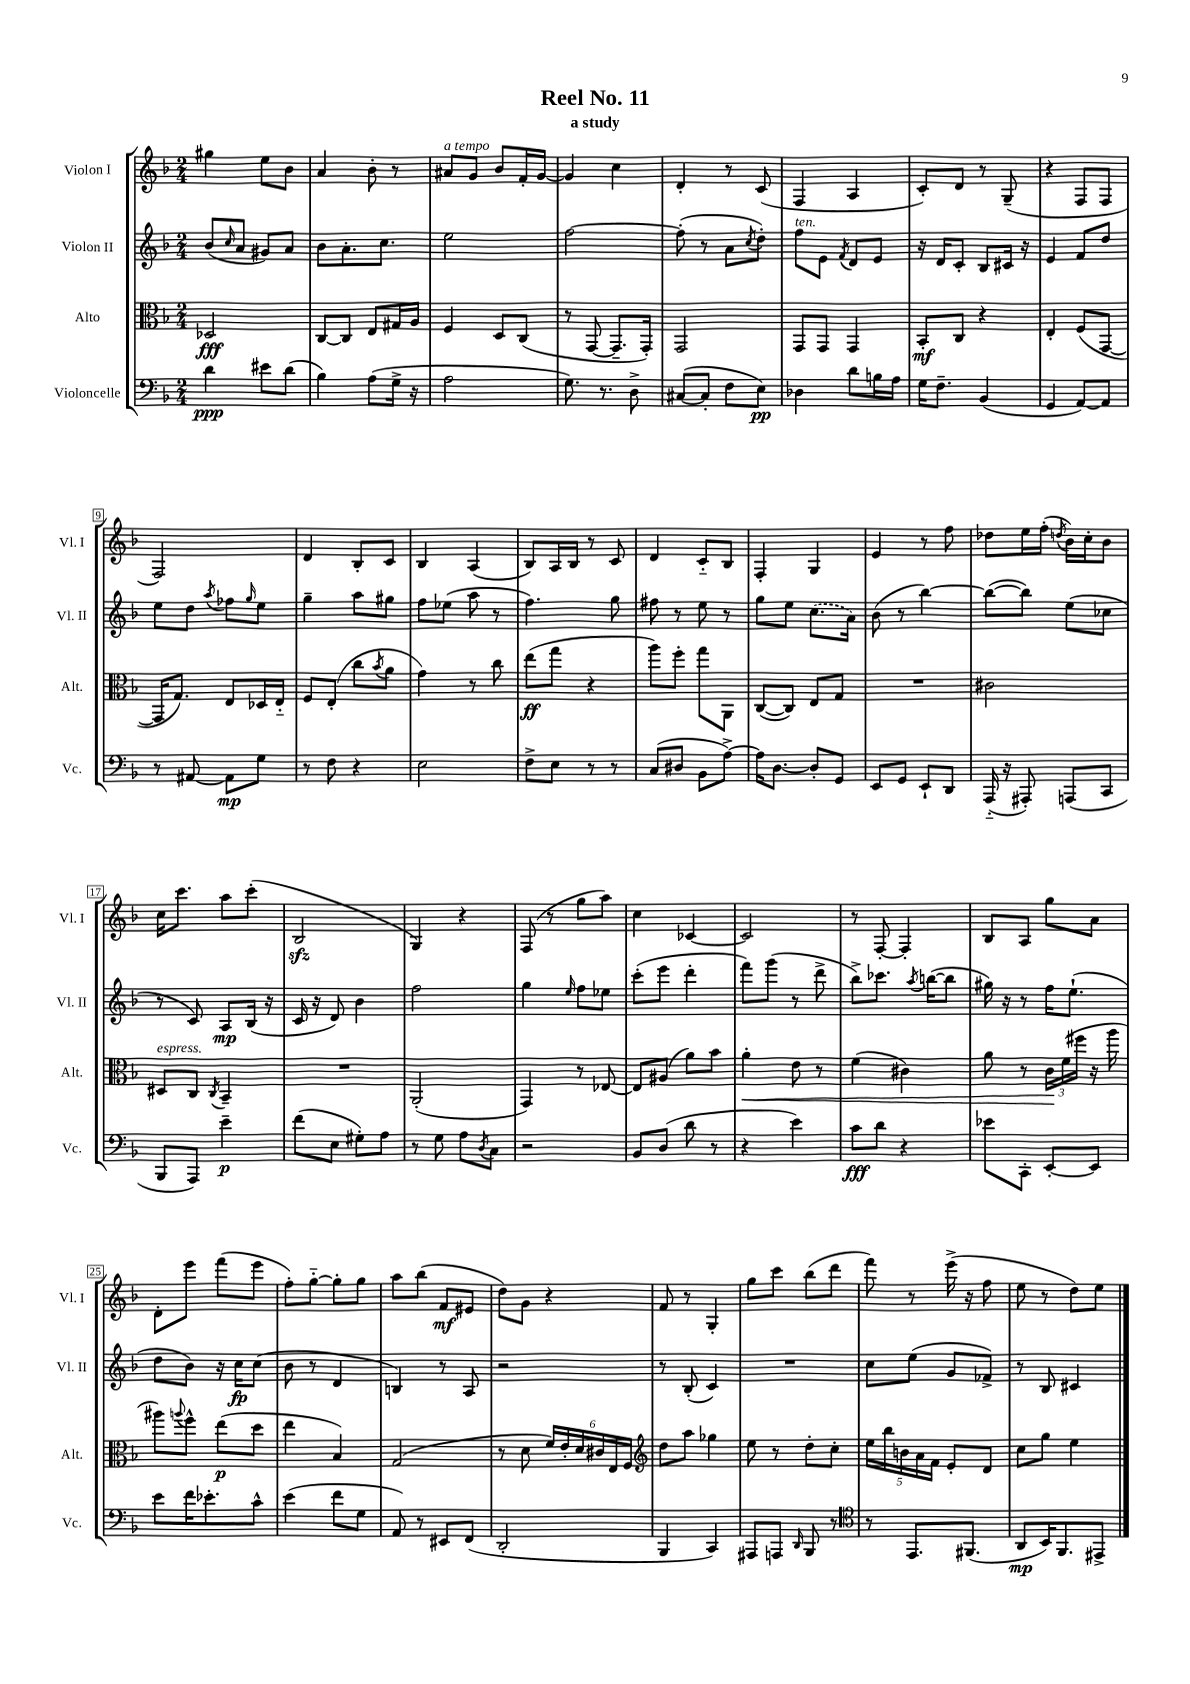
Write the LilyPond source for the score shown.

\header { title = "Reel No. 11" subtitle = "a study" }
<<
\new StaffGroup <<
\new Staff = "s0" \with { instrumentName = "Violon I" shortInstrumentName = "Vl. I" } {
    \clef treble \key f \major \numericTimeSignature \time 2/4
    gis''4 e''8 bes'8 |
    a'4 bes'8-. r8 |
    ais'8^\markup { \italic "a tempo" } g'8 bes'8 f'16-. g'16~ |
    g'4 c''4 |
    d'4-. r8 c'8( |
    f4 a4 |
    c'8-.) d'8 r8 g8--( |
    r4 f8 f8 |
    f2) |
    d'4 bes8-. c'8 |
    bes4 a4( |
    bes8) a16 bes16 r8 c'8 |
    d'4 c'8-_ bes8 |
    f4-. g4 |
    e'4 r8 f''8 |
    des''8 e''16 f''16-.( \acciaccatura { d''8 } bes'16) c''16-. bes'8 |
    c''16 c'''8. a''8 c'''8-.( |
    bes2\sfz |
    g4) r4 |
    f8( r8 g''8 a''8) |
    c''4 ces'4~ |
    ces'2 |
    r8 f8~-. f4-. |
    bes8 a8 g''8 a'8 |
    d'8-. e'''8 f'''8( e'''8 |
    f''8-.) g''8~-_ g''8-. g''8 |
    a''8 bes''8( f'8\mf eis'8 |
    d''8) g'8 r4 |
    f'8 r8 g4-. |
    g''8 c'''8 bes''8( d'''8 |
    f'''8) r8 e'''16->( r16 f''8 |
    e''8 r8 d''8) e''8 \bar "|." |
}
\new Staff = "s1" \with { instrumentName = "Violon II" shortInstrumentName = "Vl. II" } {
    \clef treble \key f \major \numericTimeSignature \time 2/4
    bes'8( \grace { c''16 } a'8 gis'8) a'8 |
    bes'8 a'8.-. c''8. |
    e''2 |
    f''2~ |
    f''8-.( r8 a'8 \acciaccatura { c''8 } d''8-.) |
    f''8^\markup { \italic "ten." } e'8 \acciaccatura { f'8 } d'8 e'8 |
    r16 d'16 c'8-. bes8 cis'16 r16 |
    e'4 f'8 d''8 |
    e''8 d''8 \acciaccatura { a''8 } fes''8 \grace { g''16 } e''8 |
    g''4-- a''8 gis''8 |
    f''8 ees''8( a''8 r8 |
    f''4.) g''8 |
    fis''8 r8 e''8 r8 |
    g''8 e''8 \once \slurDashed c''8.( a'16) |
    bes'8( r8 bes''4~) |
    bes''8~( bes''8) e''8( ces''8 |
    r8 c'8) a8\mp bes16( r16 |
    c'16 r16 d'8) bes'4 |
    f''2 |
    g''4 \grace { e''16 } f''8 ees''8 |
    c'''8-.( e'''8 d'''4-. |
    f'''8) g'''8( r8 d'''8-> |
    bes''8->) ces'''8. \acciaccatura { a''8 } b''16~( b''8 |
    gis''16) r16 r8 f''16 e''8.-!( |
    d''8 bes'8) r16 c''16\fp c''8( |
    bes'8 r8 d'4 |
    b4) r8 a8 |
    r2 |
    r8 bes8-.( c'4) |
    R2 |
    c''8 e''8( g'8 fes'8->) |
    r8 bes8 cis'4 \bar "|." |
}
\new Staff = "s2" \with { instrumentName = "Alto" shortInstrumentName = "Alt." } {
    \clef alto \key f \major \numericTimeSignature \time 2/4
    des2\fff |
    c8~ c8 e8 gis16 a16 |
    f4 d8 c8( |
    r8 g,8~ g,8.-- g,16-.) |
    g,2 |
    g,8 g,8 g,4 |
    bes,8-.\mf c8 r4 |
    e4-. f8( g,8~ |
    g,16 g8.) e8 des16 e16-_ |
    f8 e8-.( c''8 \acciaccatura { bes'8 } a'8 |
    g'4) r8 c''8 |
    e''8\ff( g''8 r4 |
    a''8) f''8-. g''8 a,8 |
    c8~( c8) e8 g8 |
    R2 |
    cis'2 |
    dis8^\markup { \italic "espress." } c8 \acciaccatura { c8 } bes,4-- |
    R2 |
    a,2-.( |
    g,4) r8 ees8~ |
    ees8 ais8( a'8) bes'8 |
    a'4-.\< e'8 r8 |
    f'4( cis'4) |
    a'8 r8 \tuplet 3/2 { c'16\! f'16( fis''16 } r16 a''16 |
    ais''8) \appoggiatura { a''8 } f''8-^ e''8\p( d''8 |
    e''4 bes4) |
    g2( |
    r8 d'8 \tuplet 6/4 { f'16) e'16-. d'16 cis'16 e16 f16 } |
    \clef treble d''8 a''8 ges''4 |
    e''8 r8 d''8-. c''8-. |
    \tuplet 5/4 { e''16 bes''16 b'16 a'16 f'16 } e'8-. d'8 |
    c''8 g''8 e''4 \bar "|." |
}
\new Staff = "s3" \with { instrumentName = "Violoncelle" shortInstrumentName = "Vc." } {
    \clef bass \key f \major \numericTimeSignature \time 2/4
    d'4\ppp eis'8 d'8( |
    bes4) a8( g16-> r16 |
    a2 |
    g8.) r8. d8-> |
    cis8~( cis8-. f8 e8\pp) |
    des4 d'8 b16 a16 |
    g16 f8.-- bes,4( |
    g,4 a,8~) a,8 |
    r8 ais,8~ ais,8\mp g8 |
    r8 f8 r4 |
    e2 |
    f8-> e8 r8 r8 |
    c8( dis8 bes,8 a8~->) |
    a16 d8.~ d8-. g,8 |
    e,8 g,8 e,8-! d,8 |
    a,,16-_( r16 ais,,8-.) a,,8( c,8 |
    bes,,8 a,,8) e'4--\p |
    f'8( e8 gis8-.) a8 |
    r8 g8 a8 \acciaccatura { d8 } c8 |
    r2 |
    bes,8 d8( d'8 r8 |
    r4 e'4) |
    c'8\fff d'8 r4 |
    ees'8 c,8-. e,8~-. e,8 |
    e'8 f'16 ees'8.-. c'8-^ |
    e'4( f'8 g8 |
    a,8) r8 eis,8 f,8( |
    d,2-. |
    bes,,4 c,4) |
    ais,,8 a,,8 \grace { d,16 } bes,,8 r8 |
    \clef tenor r8 e,8. fis,8.( |
    a,8\mp bes,16) f,8. eis,8-> \bar "|." |
}
>>
>>
\layout { \context { \Score \override BarNumber.stencil = #(make-stencil-boxer 0.1 0.3 ly:text-interface::print) } }
